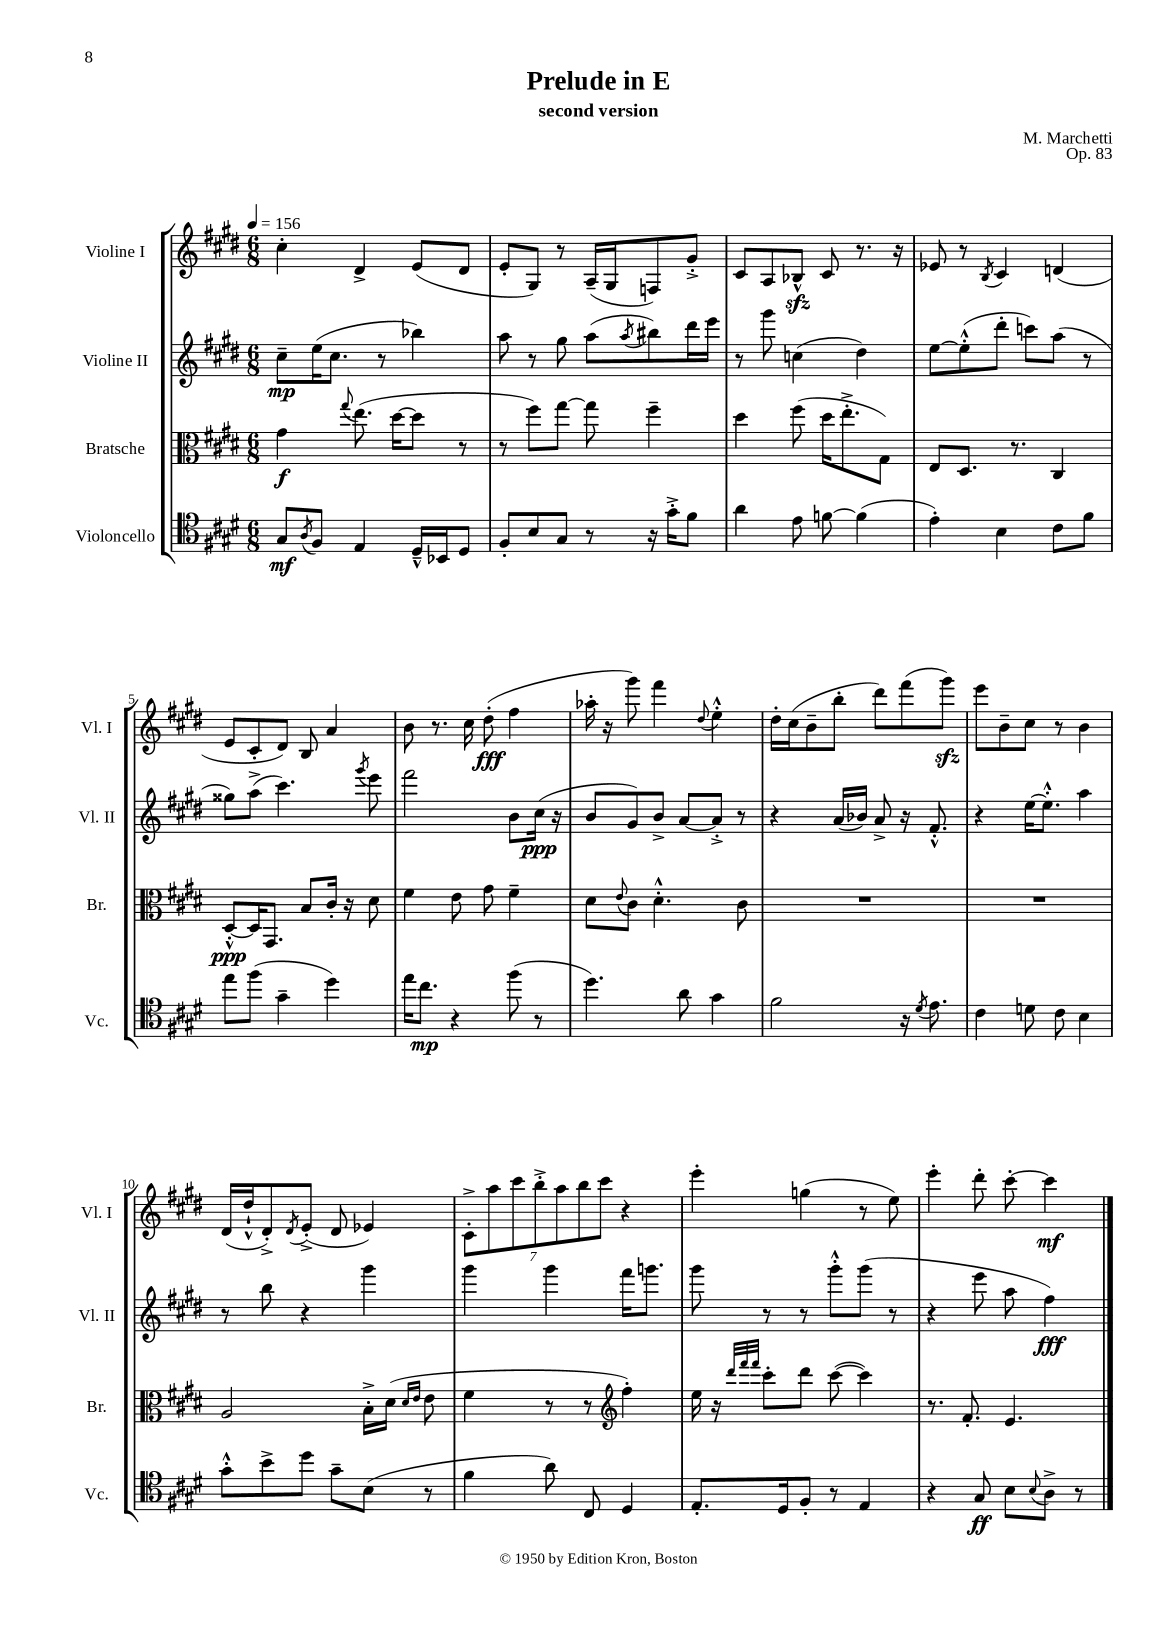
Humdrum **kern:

**kern	**dynam	**kern	**dynam	**kern	**dynam	**kern	**dynam
*part4	*part4	*part3	*part3	*part2	*part2	*part1	*part1
*staff4	*staff4	*staff3	*staff3	*staff2	*staff2	*staff1	*staff1
*I"Violoncello	*	*I"Bratsche	*	*I"Violine II	*	*I"Violine I	*
*I'Vc.	*	*I'Br.	*	*I'Vl. II	*	*I'Vl. I	*
*clefC4	*	*clefC3	*	*clefG2	*	*clefG2	*
*k[f#c#g#d#]	*	*k[f#c#g#d#]	*	*k[f#c#g#d#]	*	*k[f#c#g#d#]	*
*M6/8	*	*M6/8	*	*M6/8	*	*M6/8	*
*MM156	*	*MM156	*	*MM156	*	*MM156	*
=1	=1	=1	=1	=1	=1	=1	=1
8G#/L	mf	4g#\	f	8cc#~\L	mp	4cc#'\	.
8qA/	.	.	.	.	.	.	.
8F#/J	.	.	.	(16ee\K	.	.	.
.	.	.	.	8.cc#\J	.	.	.
.	.	8qqgg#/	.	.	.	.	.
4E/	.	(8.ee\	.	.	.	4d#^/	.
.	.	.	.	8r	.	.	.
.	.	[16dd#\KL	.	.	.	.	.
16D#~^^/LL	.	8dd#\J]	.	4bb-X\)	.	(8e/L	.
16BB-X/J	.	.	.	.	.	.	.
8D#/J	.	8r	.	.	.	8d#/J	.
=2	=2	=2	=2	=2	=2	=2	=2
8F#'/L	.	8r	.	8aa\	.	8e'/L	.
8B/	.	8ff#\L)	.	8r	.	8G#/J)	.
8G#/J	.	[8gg#\J	.	8gg#\	.	8r	.
8r	.	8gg#\]	.	(8aa\L	.	(16A~/LL	.
.	.	.	.	.	.	16G#/J	.
.	.	.	.	8qaa/	.	.	.
16r	.	4ff#~\	.	8bb#X\)	.	8Fn/)	.
16g#'^\KL	.	.	.	.	.	.	.
8f#\J	.	.	.	16ddd#\L	.	8g#'^/J	.
.	.	.	.	16eee\JJ	.	.	.
=3	=3	=3	=3	=3	=3	=3	=3
4a\	.	4dd#\	.	8r	.	8c#/L	.
.	.	.	.	8ggg#\	.	8A/	.
8e\	.	(8ff#\	.	(4ccn\	.	8B-Xzz^^/J	.
[8fn\	.	16dd#\KL	.	.	.	8c#/	.
.	.	8.ee'^\	.	.	.	.	.
(4f\]	.	.	.	4dd#\)	.	8.r	.
.	.	8G#\J)	.	.	.	.	.
.	.	.	.	.	.	16r	.
=4	=4	=4	=4	=4	=4	=4	=4
4e'\)	.	8E/L	.	[8ee\L	.	8e-X/	.
.	.	8.D#/J	.	(8ee'^^\]	.	8r	.
.	.	.	.	.	.	8qB/	.
4B\	.	.	.	8ddd#'\J	.	4c#/	.
.	.	8.r	.	.	.	.	.
.	.	.	.	8cccn\L)	.	.	.
8c#\L	.	4C#/	.	(8aa\J	.	(4dn/	.
8f#\J	.	.	.	8r	.	.	.
!!LO:LB:g=z
=5	=5	=5	=5	=5	=5	=5	=5
8ee\L	.	[8D#'^^/L	ppp	8gg##X\L)	.	8e/L	.
(8ff#\J	.	16D#/K]	.	(8aa^\J	.	8c#'/	.
.	.	8.GG#/J	.	.	.	.	.
4g#~\	.	.	.	4.ccc#\)	.	8d#/J)	.
.	.	8B/L	.	.	.	8B/	.
4dd#\)	.	16c#'/Jk	.	.	.	4a/	.
.	.	16r	.	.	.	.	.
.	.	.	.	8qggg#/	.	.	.
.	.	8d#\	.	8eee\	.	.	.
=6	=6	=6	=6	=6	=6	=6	=6
16ee\KL	.	4f#\	.	2fff#\	.	8b\	.
8.cc#\J	mp	.	.	.	.	.	.
.	.	.	.	.	.	8.r	.
4r	.	8e\	.	.	.	.	.
.	.	.	.	.	.	16cc#\	.
.	.	8g#\	.	.	.	(8dd#'\	fff
(8ff#\	.	4f#~\	.	8b\L	.	4ff#\	.
8r	.	.	.	(16cc#\Jk	ppp	.	.
.	.	.	.	16r	.	.	.
=7	=7	=7	=7	=7	=7	=7	=7
4.dd#\)	.	8d#\L	.	8b/L	.	16aa-X'\	.
.	.	.	.	.	.	16r	.
.	.	8qqe/	.	.	.	.	.
.	.	8c#\J	.	8g#/)	.	8ggg#\)	.
.	.	4.d#'^^\	.	8b^/J	.	4fff#\	.
8a\	.	.	.	[8a/L	.	.	.
.	.	.	.	.	.	8qqdd#/	.
4g#\	.	.	.	8a'^/J]	.	4ee'^^\	.
.	.	8c#\	.	8r	.	.	.
=8	=8	=8	=8	=8	=8	=8	=8
2f#\	.	2.r	.	4r	.	16dd#'\LL	.
.	.	.	.	.	.	(16cc#\J	.
.	.	.	.	.	.	8b~\	.
.	.	.	.	(16a/LL	.	8bb'\J	.
.	.	.	.	16b-X/JJ)	.	.	.
.	.	.	.	8a^/	.	8ddd#\L)	.
16r	.	.	.	16r	.	(8fff#\	.
8qd#/	.	.	.	.	.	.	.
8.e\	.	.	.	8.f#'^^/	.	.	.
.	.	.	.	.	.	8ggg#zz\J)	.
=9	=9	=9	=9	=9	=9	=9	=9
4c#\	.	2.r	.	4r	.	8eee\L	.
.	.	.	.	.	.	8b~\	.
8dn\	.	.	.	[16ee\KL	.	8cc#\J	.
.	.	.	.	8.ee'^^\J]	.	.	.
8c#\	.	.	.	.	.	8r	.
4B\	.	.	.	4aa\	.	4b\	.
!!LO:LB:g=z
=10	=10	=10	=10	=10	=10	=10	=10
8g#'^^\L	.	2A/	.	8r	.	(16d#/LL	.
.	.	.	.	.	.	16dd#`^^/J	.
8b^\	.	.	.	8bb\	.	8d#'^/)	.
.	.	.	.	.	.	8qd#/	.
8dd#\J	.	.	.	4r	.	(8e'^/J	.
8g#~\L	.	.	.	.	.	8d#/	.
(8B\J	.	16B'^\LL	.	4ggg#\	.	4e-X/)	.
.	.	(16d#\JJ	.	.	.	.	.
.	.	16qqd#/LL	.	.	.	.	.
.	.	16qqe/JJ	.	.	.	.	.
8r	.	8e\	.	.	.	.	.
=11	=11	=11	=11	=11	=11	=11	=11
4f#\	.	4f#\	.	4ggg#\	.	14c#'^\L	.
.	.	.	.	.	.	14aa\	.
.	.	.	.	.	.	14ccc#\	.
.	.	.	.	.	.	14bb'^\	.
8a\)	.	8r	.	4ggg#\	.	.	.
.	.	.	.	.	.	14aa\	.
.	.	.	.	.	.	14bb\	.
8C#/	.	8r	.	.	.	.	.
.	.	.	.	.	.	14ccc#\J	.
*	*	*clefG2	*	*	*	*	*
4D#/	.	4ff#'\)	.	16fff#\KL	.	4r	.
.	.	.	.	8.gggn\J	.	.	.
=12	=12	=12	=12	=12	=12	=12	=12
8.E'/L	.	16ee\	.	8ggg#\	.	4eee'\	.
.	.	16r	.	.	.	.	.
.	.	32qqddd#/LLL	.	.	.	.	.
.	.	32qqfff#/	.	.	.	.	.
.	.	32qqfff#/JJJ	.	.	.	.	.
.	.	8ccc#'\L	.	8r	.	.	.
16D#/k	.	.	.	.	.	.	.
8F#'/J	.	8ddd#\J	.	8r	.	(4ggn\	.
8r	.	([8ccc#\	.	8ggg#'^^\L	.	.	.
4E/	.	4ccc#\])	.	(8ggg#\J	.	8r	.
.	.	.	.	8r	.	8ee\)	.
=13	=13	=13	=13	=13	=13	=13	=13
4r	.	8.r	.	4r	.	4eee'\	.
.	.	8.f#'/	.	.	.	.	.
8G#/	ff	.	.	8eee\	.	8ddd#'\	.
8B\L	.	4.e/	.	8aa\	.	[8ccc#'\	.
8qqB/	.	.	.	.	.	.	.
8A^\J	.	.	.	4ff#\)	fff	4ccc#\]	mf
8r	.	.	.	.	.	.	.
==	==	==	==	==	==	==	==
*-	*-	*-	*-	*-	*-	*-	*-
